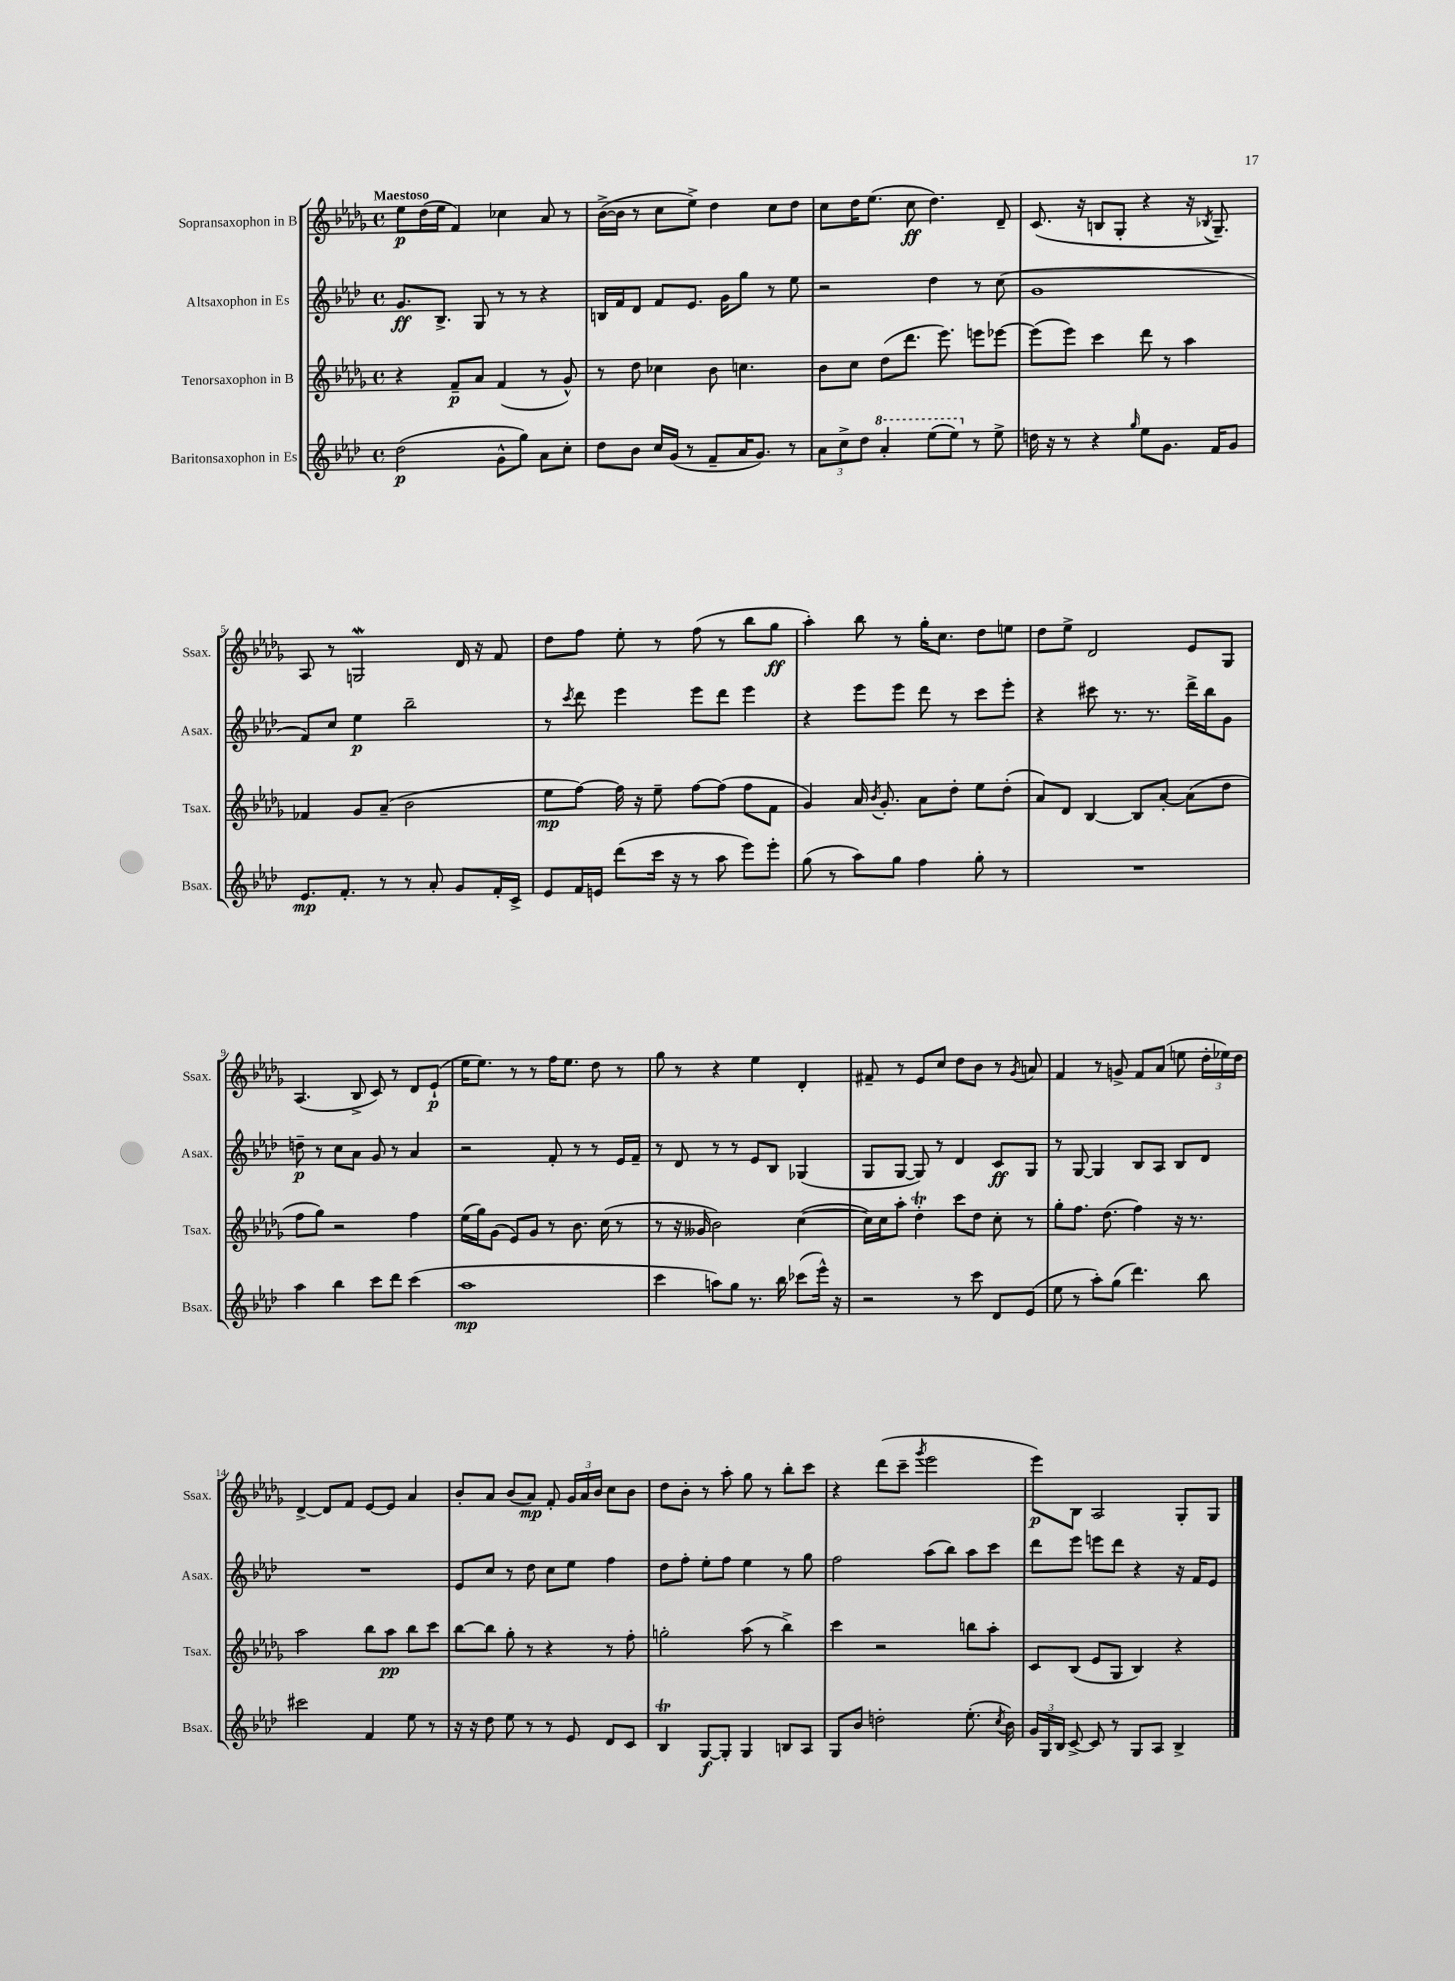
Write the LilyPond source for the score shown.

<<
\new StaffGroup <<
\new Staff = "s0" \with { instrumentName = "Sopransaxophon in B" shortInstrumentName = "Ssax." } {
    \clef treble \key des \major \defaultTimeSignature \time 4/4 \tempo "Maestoso"
    \autoBeamOff ees''8[\p des''16( ees''16] f'4) ces''4 aes'8 r8 |
    bes'16[~->( bes'16] r8 c''8[ ees''8]->) des''4 c''8[ des''8] |
    c''8[ des''16 ees''8.]( c''8\ff des''4.) des'8-- |
    c'8.( r16 b8[ ges8]-. r4 r16 \acciaccatura { bes8 } ges8.--) |
    aes8 r8 g2\mordent des'16 r16 f'8 |
    des''8[ f''8] ees''8-. r8 f''8( r8 bes''8[ ges''8]\ff |
    aes''4-.) bes''8 r8 ges''16[-. c''8.] des''8[ e''8] |
    des''8[ ees''8]-> des'2 ees'8[ ges8] |
    aes4.( bes8-> c'8) r8 des'8[ ees'8]-!\p( |
    ees''16[ ees''8.]) r8 r8 f''16[ ees''8.] des''8 r8 |
    ges''8 r8 r4 ees''4 des'4-. |
    fis'8-- r8 ees'8[ c''8] des''8[ bes'8] r8 \acciaccatura { ges'8 } a'8 |
    f'4 r8 g'8-> f'8[ aes'8]( e''8 \tuplet 3/2 { des''16[-. ees''16) des''16] } |
    des'4~-> des'8[ f'8] ees'8[~ ees'8] aes'4 |
    bes'8[-. aes'8] bes'8[( aes'8]\mp) f'8-. \tuplet 3/2 { ges'16[ aes'16 bes'16] } c''8[ bes'8] |
    des''8[ bes'8]-. r8 aes''8-. ges''8 r8 bes''8[-. c'''8] |
    r4 des'''8[( c'''8]-- \acciaccatura { ges'''8 } ees'''2 |
    ees'''8[\p) bes8] aes2 ges8[-. ges8] \bar "|." |
}
\new Staff = "s1" \with { instrumentName = "Altsaxophon in Es" shortInstrumentName = "Asax." } {
    \clef treble \key aes \major \defaultTimeSignature \time 4/4
    \autoBeamOff g'8.[\ff bes8.]-> g8 r8 r8 r4 |
    b16[ f'16 des'8] f'8[ ees'8.] g'16[ g''8] r8 ees''8 |
    r2 des''4 r8 c''8( |
    g'1 |
    f'8[) c''8] ees''4\p bes''2-- |
    r8 \acciaccatura { c'''8 } des'''8 ees'''4 ees'''8[ des'''8] ees'''4 |
    r4 ees'''8[ ees'''8] des'''8 r8 c'''8[ ees'''8]-. |
    r4 cis'''8 r8. r8. des'''16[-> bes''16 g'8] |
    d''8--\p r8 c''8[ aes'8] g'8 r8 aes'4 |
    r2 f'8-. r8 r8 ees'16[ f'16]-- |
    r8 des'8 r8 r8 ees'8[ bes8] ges4( |
    g8[ g8]~ g8) r8 des'4 c'8[\ff g8] |
    r8 g8~ g4 bes8[ aes8] bes8[ des'8] |
    R1 |
    ees'8[ c''8] r8 des''8 c''8[ ees''8] f''4 |
    des''8[ f''8]-. ees''8[-. f''8] ees''4 r8 g''8 |
    f''2 aes''8[( bes''8]) aes''8[ c'''8] |
    des'''8[ ees'''8] e'''8[ des'''8] r4 r16 f'16[ ees'8] \bar "|." |
}
\new Staff = "s2" \with { instrumentName = "Tenorsaxophon in B" shortInstrumentName = "Tsax." } {
    \clef treble \key des \major \defaultTimeSignature \time 4/4
    \autoBeamOff r4 f'8[--\p aes'8] f'4( r8 ges'8-^) |
    r8 des''8 ces''4 bes'8 c''4. |
    bes'8[ c''8] des''8[( des'''8.] ees'''8.) e'''8[ ees'''8]~ |
    ees'''8[( ees'''8]) c'''4 des'''8 r8 aes''4 |
    fes'4 ges'8[ aes'8]--( bes'2 |
    ees''8[\mp f''8]~) f''16 r16 ees''8-- f''8[~ f''8]( f''8[ f'8] |
    ges'4) aes'16 \acciaccatura { bes'8 } ges'8.-. aes'8[ des''8]-. ees''8[ des''8]-.( |
    aes'8[) des'8] bes4~ bes8[ aes'8]~-. aes'8[( des''8] |
    f''8[ ges''8]) r2 f''4 |
    ees''16[( ges''16) ges'8]( ees'8[) ges'8] r8 bes'8. c''16( r8 |
    r8 r16 geses'16 bes'2) c''4~( |
    c''16[) c''16 aes''8]-. des''4-.\trill c'''8[ des''8] c''8-. r8 |
    ges''8[-. f''8.] des''8.( f''4) r16 r8. |
    aes''2 bes''8[ aes''8]\pp bes''8[ c'''8] |
    bes''8[~ bes''8] ges''8-. r8 r4 r8 f''8-. |
    g''2-. aes''8( r8 bes''4->) |
    c'''4 r2 b''8[ aes''8]-. |
    c'8[ bes8]( ees'8[ ges8] bes4) r4 \bar "|." |
}
\new Staff = "s3" \with { instrumentName = "Baritonsaxophon in Es" shortInstrumentName = "Bsax." } {
    \clef treble \key aes \major \defaultTimeSignature \time 4/4
    \autoBeamOff des''2\p( g'8[-^ g''8]) aes'8[ c''8]-. |
    des''8[ bes'8] c''16[ g'16]( r8 f'8[-- aes'16 g'8.]) r8 |
    \tuplet 3/2 { aes'8[ c''8-> des''8] } \ottava #1 aes''4-. ees'''8[( ees'''8]) \ottava #0 r8 ees''8-> |
    d''16 r16 r8 r4 \grace { g''16 } ees''8[ g'8.] f'16[ g'8] |
    ees'8.[\mp f'8.]-. r8 r8 aes'8-. g'8[ f'16-. c'16]-> |
    ees'8[ f'16 e'16] des'''8[( c'''16] r16 r8 aes''8 ees'''8[) ees'''8]-. |
    g''8( r8 aes''8[) g''8] f''4 g''8-. r8 |
    R1 |
    aes''4 bes''4 c'''8[ des'''8] c'''4( |
    aes''1\mp |
    c'''4 a''8[) g''8] r8. bes''16 ces'''8[( ees'''16]-^) r16 |
    r2 r8 c'''8 des'8[ ees'8]( |
    ees''8 r8 aes''8[-.) g''8]( des'''4.) bes''8 |
    cis'''2 f'4 ees''8 r8 |
    r16 r16 des''8 ees''8 r8 r8 ees'8 des'8[ c'8] |
    bes4\trill g8[~\f g8]-. g4 b8[ aes8] |
    g8[ bes'8] d''2-. ees''8.-.( \acciaccatura { c''8 } bes'16) |
    \tuplet 3/2 { g'16[ g16 bes16] } c'8~-> c'8 r8 g8[ aes8] bes4-> \bar "|." |
}
>>
>>
